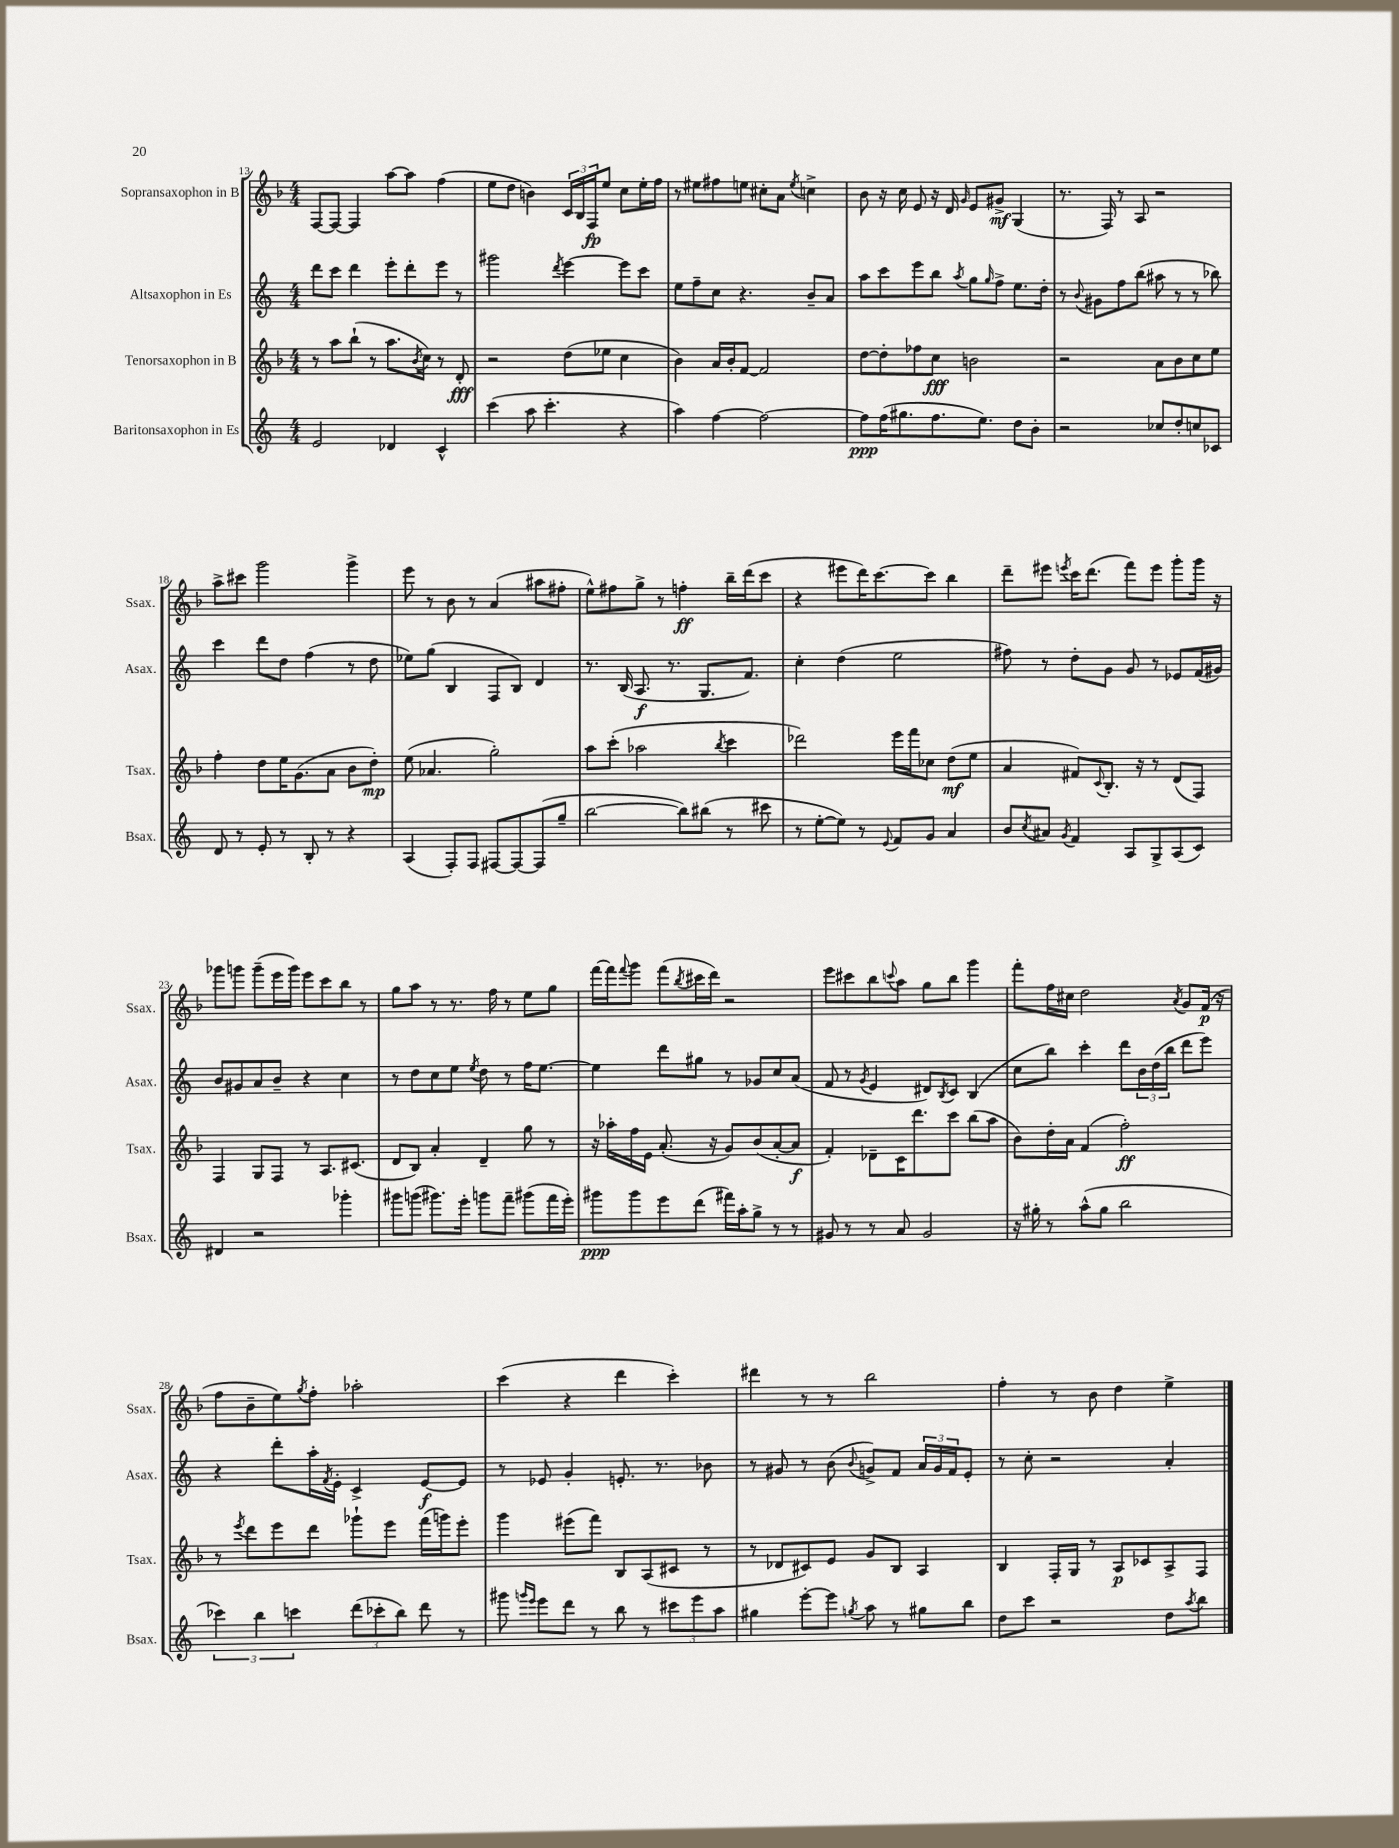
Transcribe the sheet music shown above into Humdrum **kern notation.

**kern	**dynam	**kern	**dynam	**kern	**dynam	**kern	**dynam
*part4	*part4	*part3	*part3	*part2	*part2	*part1	*part1
*staff4	*staff4	*staff3	*staff3	*staff2	*staff2	*staff1	*staff1
*I"Baritonsaxophon in Es	*	*I"Tenorsaxophon in B	*	*I"Altsaxophon in Es	*	*I"Sopransaxophon in B	*
*I'Bsax.	*	*I'Tsax.	*	*I'Asax.	*	*I'Ssax.	*
*clefG2	*	*clefG2	*	*clefG2	*	*clefG2	*
*k[]	*	*k[b-]	*	*k[]	*	*k[b-]	*
*M4/4	*	*M4/4	*	*M4/4	*	*M4/4	*
=13	=13	=13	=13	=13	=13	=13	=13
2e/	.	8r	.	8ddd\L	.	[8F/L	.
.	.	8aa\L	.	8ccc\J	.	8F/J_	.
.	.	(8bb-`\J	.	4ddd\	.	4F/]	.
.	.	8r	.	.	.	.	.
4d-X/	.	8.aa\L	.	8eee'\L	.	[8aa\L	.
.	.	.	.	8ddd'\	.	8aa\J]	.
.	.	8qb-/	.	.	.	.	.
.	.	16cc\Jk)	.	.	.	.	.
4c^^/	.	8r	.	8eee\J	.	(4ff\	.
.	.	8d'/	fff	8r	.	.	.
=14	=14	=14	=14	=14	=14	=14	=14
(4ccc\	.	2r	.	2ggg#X\	.	8ee\L	.
.	.	.	.	.	.	8dd\J	.
8aa\	.	.	.	.	.	4bn\)	.
4.ccc'\	.	.	.	.	.	.	.
.	.	.	.	8qddd/	.	.	.
.	.	(8dd\L	.	[4eee\	.	24c/LL	.
.	.	.	.	.	.	24B-/	.
.	.	.	.	.	.	24F/J	fp
.	.	8ee-X\J	.	.	.	8ee/J	.
4r	.	4cc\	.	8eee\L]	.	8cc\L	.
.	.	.	.	8ccc\J	.	16ee'\L	.
.	.	.	.	.	.	16ff\JJ	.
=15	=15	=15	=15	=15	=15	=15	=15
4aa\)	.	4b-\)	.	8ee\L	.	8r	.
.	.	.	.	8ff~\	.	8ee#X\L	.
[4ff\	.	16a/LL	.	8cc\J	.	8ff#X\	.
.	.	16b-'/J	.	.	.	.	.
.	.	[8f/J	.	4.r	.	8een\J	.
2ff\_	.	2f/]	.	.	.	8cc#X'\L	.
.	.	.	.	.	.	8a\J	.
.	.	.	.	.	.	8qee/	.
.	.	.	.	8b~/L	.	4ccn^\	.
.	.	.	.	8a/J	.	.	.
=16	=16	=16	=16	=16	=16	=16	=16
8ff\L]	ppp	[8dd\L	.	8aa\L	.	8b-\	.
(16ff\K	.	8dd'\]	.	8ccc\	.	16r	.
8.gg#X\	.	.	.	.	.	16cc\	.
.	.	8ff-X\	.	8eee\	.	8e/	.
8.ff\	.	8cc\J	fff	8bb\J	.	16r	.
.	.	.	.	.	.	16d/	.
.	.	.	.	8qaa/	.	16qqg/	.
.	.	2bn\	.	8gg\L	.	8e/L	.
8.ee\J)	.	.	.	.	.	.	.
.	.	.	.	16qqgg/	.	.	.
.	.	.	.	8ff^\J	.	8g#X^/J	mf
8dd\L	.	.	.	8.ee\L	.	(4G/	.
8b'\J	.	.	.	.	.	.	.
.	.	.	.	16dd'\Jk	.	.	.
=17	=17	=17	=17	=17	=17	=17	=17
2r	.	2r	.	8r	.	8.r	.
.	.	.	.	8qqb/	.	.	.
.	.	.	.	8g#X\L	.	.	.
.	.	.	.	.	.	16F/)	.
.	.	.	.	8ff\	.	8r	.
.	.	.	.	(8bb\J	.	8A/	.
8cc-X/L	.	8a\L	.	8aa#X\	.	2r	.
8dd'/	.	8b-\	.	8r	.	.	.
8ccn/	.	8cc\	.	8r	.	.	.
8c-X/J	.	8ee\J	.	8bb-X\)	.	.	.
!!LO:LB:g=z
=18	=18	=18	=18	=18	=18	=18	=18
8d/	.	4ff'\	.	4ccc\	.	8aa^\L	.
8r	.	.	.	.	.	8ccc#X\J	.
8e'/	.	8dd\L	.	8ddd\L	.	2ggg\	.
8r	.	16ee\K	.	8dd\J	.	.	.
.	.	(8.g\	.	.	.	.	.
8B'/	.	.	.	(4ff\	.	.	.
8r	.	8a\J	.	.	.	.	.
4r	.	8b-\L	.	8r	.	4ggg^\	.
.	.	8dd'\J)	mp	8dd\	.	.	.
=19	=19	=19	=19	=19	=19	=19	=19
(4A/	.	(8ee\	.	8ee-X\L)	.	8eee\	.
.	.	4.a-X/	.	(8gg\J	.	8r	.
8F'/L)	.	.	.	4B/	.	8b-\	.
8F/J	.	.	.	.	.	8r	.
[8F#X/L	.	2gg'\)	.	8F/L	.	(4a/	.
8F#/_	.	.	.	8B/J)	.	.	.
(8F#/]	.	.	.	4d/	.	8aa#X\L	.
8gg~/J	.	.	.	.	.	8ff#X'\J	.
=20	=20	=20	=20	=20	=20	=20	=20
[2bb\	.	8aa\L	.	8.r	.	8ee^^\L)	.
.	.	(8ccc'\J	.	.	.	8ff#X\	.
.	.	.	.	(16B/	.	.	.
.	.	2aa-X\	.	8.A/	f	8gg^\J	.
.	.	.	.	.	.	8r	.
.	.	.	.	8.r	.	.	.
8bb\L])	.	.	.	.	.	4ffn'\	ff
(8bb#X\J	.	.	.	8.G/L	.	.	.
.	.	8qbb-/	.	.	.	.	.
8r	.	4ccc\	.	.	.	16bb-~\LL	.
.	.	.	.	8.f/J)	.	(16ddd\J	.
8ccc#X\	.	.	.	.	.	8ccc\J	.
=21	=21	=21	=21	=21	=21	=21	=21
8r	.	2ddd-X\)	.	4cc'\	.	4r	.
[8ee'\L	.	.	.	.	.	.	.
8ee\J])	.	.	.	(4dd\	.	8eee#X\L	.
8r	.	.	.	.	.	16ddd\K)	.
.	.	.	.	.	.	[8.ccc\	.
8qqe/	.	.	.	.	.	.	.
8f/L	.	16eee\LL	.	2ee\	.	.	.
.	.	16fff\J	.	.	.	.	.
8g/J	.	8cc-X\J	.	.	.	8ccc\J]	.
4a/	.	(8dd\L	mf	.	.	4bb-\	.
.	.	8ee\J	.	.	.	.	.
=22	=22	=22	=22	=22	=22	=22	=22
8b/L	.	4a/	.	8ff#X\)	.	8ddd~\L	.
8qcc/	.	.	.	.	.	.	.
8a#X/J	.	.	.	8r	.	8eee#X\J	.
8qg/	.	.	.	.	.	8qeeen/	.
4f/	.	8f#X/L)	.	8dd'\L	.	16ccc\KL	.
.	.	.	.	.	.	(8.ddd\J	.
.	.	8qqc/	.	.	.	.	.
.	.	8.B-'/J	.	8g\J	.	.	.
8A/L	.	.	.	8g/	.	8fff\L)	.
.	.	16r	.	.	.	.	.
8G^/	.	8r	.	8r	.	8eee\J	.
(8A/	.	(8d/L	.	8e-X/L	.	8ggg'\L	.
8c/J)	.	8F/J)	.	(16f/L	.	16ggg\Jk	.
.	.	.	.	16g#X/JJ)	.	16r	.
!!LO:LB:g=z
=23	=23	=23	=23	=23	=23	=23	=23
4d#X/	.	4F/	.	8b/L	.	8ggg-X\L	.
.	.	.	.	8g#X/	.	8gggn\J	.
2r	.	8G/L	.	8a/	.	(8ggg~\L	.
.	.	8F/J	.	8b~/J	.	16eee\L	.
.	.	.	.	.	.	16ggg\JJ)	.
.	.	8r	.	4r	.	8eee\L	.
.	.	8.A/L	.	.	.	8ccc\	.
4ggg-X'\	.	.	.	4cc\	.	8bb-\J	.
.	.	(8.c#X/J	.	.	.	.	.
.	.	.	.	.	.	8r	.
=24	=24	=24	=24	=24	=24	=24	=24
8ggg#X\L	.	8d/L	.	8r	.	8gg\L	.
(8gggn\J	.	8B-/J)	.	8dd\L	.	8aa\J	.
8.ggg#X\L)	.	4a'/	.	8cc\	.	8r	.
.	.	.	.	8ee\J	.	8.r	.
16eee'\Jk	.	.	.	.	.	.	.
.	.	.	.	8qee/	.	.	.
8gggn\L	.	4d~/	.	8dd\	.	.	.
.	.	.	.	.	.	16ff\	.
8fff~\J	.	.	.	8r	.	8r	.
(8ggg#X\L	.	8gg\	.	16ff\KL	.	8ee\L	.
.	.	.	.	[8.ee\J	.	.	.
16fff\L	.	8r	.	.	.	8gg\J	.
16eee'\JJ)	.	.	.	.	.	.	.
=25	=25	=25	=25	=25	=25	=25	=25
8ggg#X\L	ppp	16r	.	4ee\]	.	[16fff\LL	.
.	.	16aa-X'\LL	.	.	.	16fff\J]	.
.	.	.	.	.	.	8qqfff/	.
8ggg#\	.	16ff\	.	.	.	8ggg\J	.
.	.	16e\JJ	.	.	.	.	.
8eee\	.	(8.a'/	.	8ddd\L	.	(8fff\L	.
.	.	.	.	.	.	8qbb-/	.
(8ddd\J	.	.	.	8gg#X\J	.	16ccc#X\L	.
.	.	16r	.	.	.	16ddd\JJ)	.
16fff#X\LL)	.	8g/L)	.	8r	.	2r	.
16aa'\J	.	.	.	.	.	.	.
8gg^\J	.	(8b-/	.	8g-X/L	.	.	.
8r	.	[8a'/	.	8cc/	.	.	.
8r	.	8a/J]	f	(8a/J	.	.	.
=26	=26	=26	=26	=26	=26	=26	=26
8g#X/	.	4f'/)	.	8f/	.	8eee\L	.
8r	.	.	.	8r	.	8ccc#X\	.
.	.	.	.	8qg/	.	.	.
8r	.	8d-X~\L	.	4e/	.	8bb-\	.
.	.	.	.	.	.	8qqcccn/	.
8a/	.	16c\K	.	.	.	8aa\J	.
.	.	8.ddd\	.	.	.	.	.
2g#/	.	.	.	8d#X/L)	.	8gg\L	.
.	.	.	.	8qB/	.	.	.
.	.	8ccc\J	.	8c/J	.	8bb-\J	.
.	.	(8bb-\L	.	(4B/	.	4ggg\	.
.	.	8aa\J	.	.	.	.	.
=27	=27	=27	=27	=27	=27	=27	=27
16r	.	8b-\L)	.	8cc\L	.	8fff'\L	.
16gg#X'\	.	.	.	.	.	.	.
8r	.	16dd'\L	.	8bb\J)	.	16ff\L	.
.	.	16a\JJ	.	.	.	16cc#X\JJ	.
(8aa^^\L	.	(4f/	.	4ccc'\	.	2dd\	.
8gg#\J	.	.	.	.	.	.	.
2bb\	.	2ff'\)	ff	8ddd\L	.	.	.
.	.	.	.	24b\L	.	.	.
.	.	.	.	(24dd\	.	.	.
.	.	.	.	24bb\JJ	.	.	.
.	.	.	.	.	.	8qa/	.
.	.	.	.	8ddd\L	.	8g/L	.
.	.	.	.	8eee\J)	.	(16f/Jk	p
.	.	.	.	.	.	16r	.
!!LO:LB:g=z
=28	=28	=28	=28	=28	=28	=28	=28
6ccc-X\)	.	8r	.	4r	.	8ff\L	.
.	.	8qeee/	.	.	.	.	.
.	.	8ddd\L	.	.	.	8b-~\	.
6bb\	.	.	.	.	.	.	.
.	.	8eee\	.	8ddd'\L	.	8ee\)	.
6cccn\	.	.	.	.	.	.	.
.	.	.	.	.	.	8qgg/	.
.	.	8ddd\J	.	16aa'\L	.	8ff'\J	.
.	.	.	.	8qf/	.	.	.
.	.	.	.	16e'\JJ	.	.	.
(12ddd\L	.	8ggg-X`\L	.	4c^/	.	2aa-X'\	.
12ccc-X'\	.	.	.	.	.	.	.
.	.	8eee\J	.	.	.	.	.
12bb\J)	.	.	.	.	.	.	.
8ddd\	.	(16fff\LL	.	[8e/L	f	.	.
.	.	16gggn\J)	.	.	.	.	.
8r	.	8eee'\J	.	8e/J]	.	.	.
=29	=29	=29	=29	=29	=29	=29	=29
8ggg#X\	.	4ggg\	.	8r	.	(4ccc\	.
16qqgggn/LL	.	.	.	.	.	.	.
16qqeee/JJ	.	.	.	.	.	.	.
8eee\L	.	.	.	8e-X/	.	.	.
8ddd\J	.	(8eee#X\L	.	4g'/	.	4r	.
8r	.	8fff\J)	.	.	.	.	.
8bb\	.	8B-/L	.	8.en'/	.	4ddd\	.
8r	.	(8A/	.	.	.	.	.
.	.	.	.	8.r	.	.	.
12ccc#X\L	.	8c#X/J	.	.	.	4ccc'\)	.
12eee\	.	.	.	.	.	.	.
.	.	8r	.	8b-X\	.	.	.
12aa\J	.	.	.	.	.	.	.
=30	=30	=30	=30	=30	=30	=30	=30
4gg#X\	.	8r	.	8r	.	4ddd#X\	.
.	.	8d-X/L	.	8g#X/	.	.	.
[8eee'\L	.	8c#X/)	.	8r	.	8r	.
8eee\J]	.	8e/J	.	(8b\	.	8r	.
8qggn/	.	.	.	8qqb/	.	.	.
8aa\	.	8g/L	.	8gn^/L)	.	2bb-\	.
8r	.	8B-/J	.	8f/J	.	.	.
8gg#X\L	.	4A/	.	24a/LL	.	.	.
.	.	.	.	24g/	.	.	.
.	.	.	.	24f/J	.	.	.
8bb\J	.	.	.	8e'/J	.	.	.
=31	=31	=31	=31	=31	=31	=31	=31
8dd\L	.	4B-/	.	8r	.	4ff'\	.
8ccc\J	.	.	.	8cc'\	.	.	.
2r	.	16F'/LL	.	2r	.	8r	.
.	.	16G/JJ	.	.	.	.	.
.	.	8r	.	.	.	8b-\	.
.	.	8A/L	p	.	.	4dd\	.
.	.	8c-X/	.	.	.	.	.
8dd\L	.	8A^/	.	4a'/	.	4ee^\	.
8qaa/	.	.	.	.	.	.	.
8bb\J	.	8F/J	.	.	.	.	.
==	==	==	==	==	==	==	==
*-	*-	*-	*-	*-	*-	*-	*-
